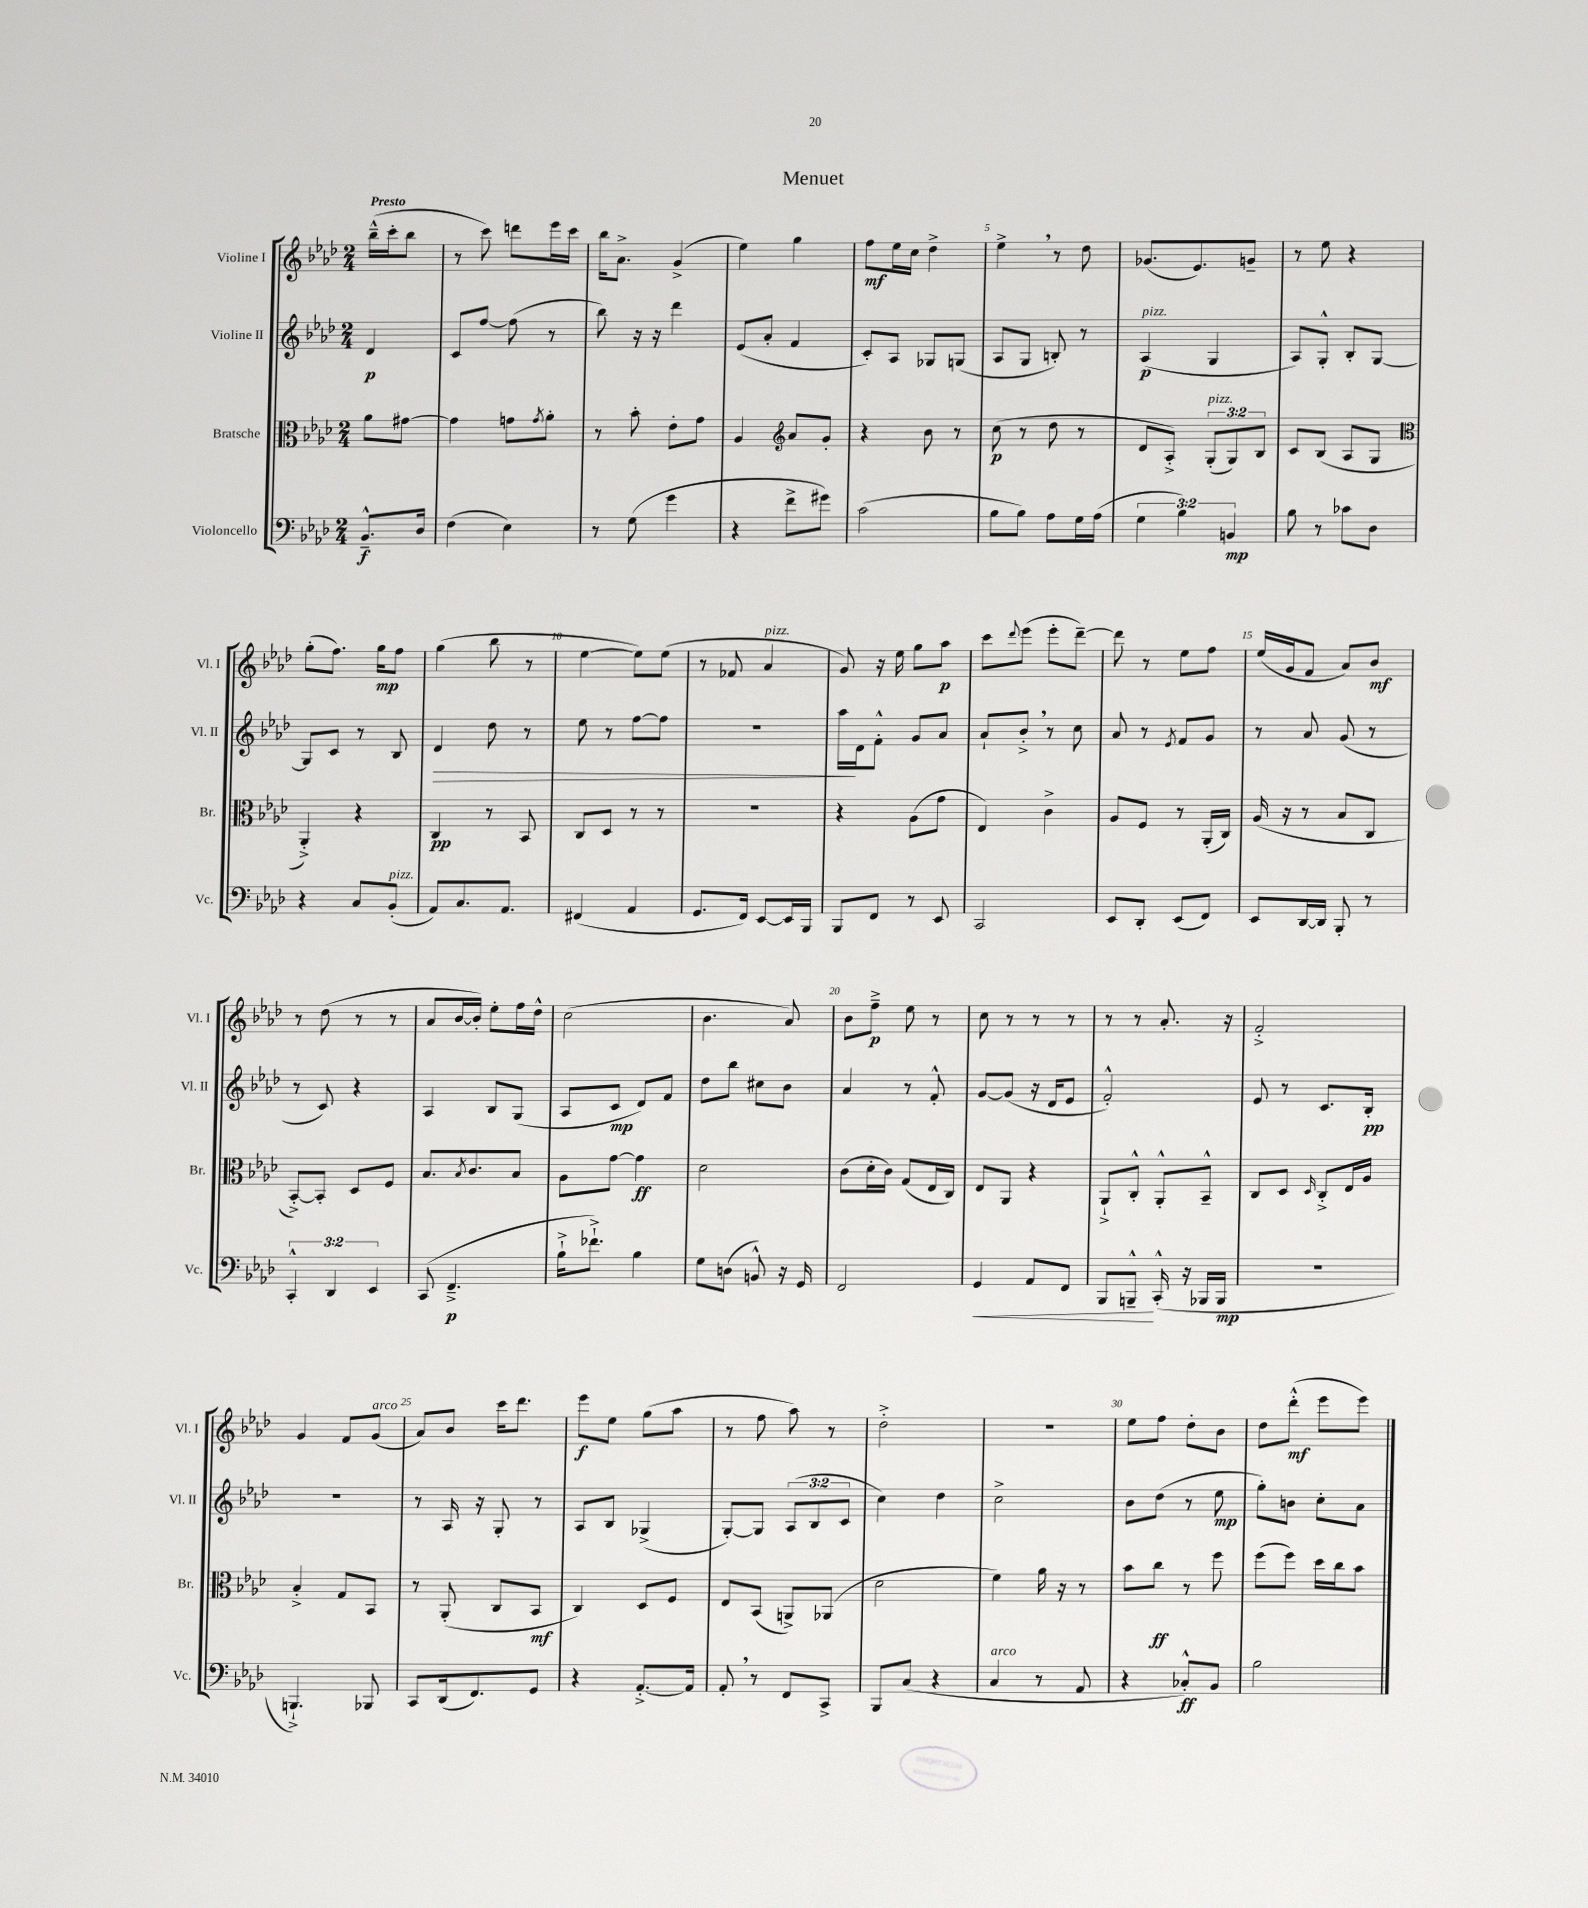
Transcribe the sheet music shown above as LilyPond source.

\header { title = "Menuet" }
<<
\new StaffGroup <<
\new Staff = "s0" \with { instrumentName = "Violine I" shortInstrumentName = "Vl. I" } {
    \clef treble \key aes \major \numericTimeSignature \time 2/4 \partial 4 \tempo "Presto"
    bes''16---^( c'''16-. bes''8 |
    r8 c'''8) d'''8 ees'''16 c'''16 |
    bes''16 aes'8.-> g'4->( |
    ees''4) g''4 |
    f''8\mf ees''16 c''16 des''4-> |
    ees''4-> \breathe r8 des''8 |
    ges'8.( ees'8.) g'8-- |
    r8 ees''8 r4 |
    g''8-.( f''8.) g''16\mp f''8 |
    g''4( bes''8 r8 |
    ees''4~ ees''8) ees''8( |
    r8 fes'8 aes'4^\markup { \italic "pizz." } |
    g'8) r16 ees''16 g''8 aes''8\p |
    c'''8 \appoggiatura { des'''8 } ees'''8( ees'''8-. des'''8~--) |
    des'''8 r8 ees''8 f''8 |
    ees''16( g'16 f'8 aes'8) bes'8\mf |
    r8 des''8( r8 r8 |
    aes'8 bes'16~ bes'16-.) ees''8-. f''16 des''16-^ |
    c''2( |
    bes'4. aes'8) |
    bes'8 f''8--->\p ees''8 r8 |
    c''8 r8 r8 r8 |
    r8 r8 aes'8.-. r16 |
    f'2-.-> |
    g'4 f'8 g'8^\markup { \italic "arco" }( |
    aes'8) bes'8 c'''16 des'''8. |
    ees'''8\f ees''8 g''8( aes''8 |
    r8 f''8 aes''8) r8 |
    des''2-.-> |
    r2 |
    ees''8 f''8 des''8-. bes'8 |
    des''8 des'''8-.-^\mf( ees'''8 ees'''8) \bar "|." |
}
\new Staff = "s1" \with { instrumentName = "Violine II" shortInstrumentName = "Vl. II" } {
    \clef treble \key aes \major \numericTimeSignature \time 2/4 \override Staff.TupletNumber.text = #tuplet-number::calc-fraction-text \partial 4
    des'4\p |
    c'8 f''8~ f''8( r8 |
    bes''8) r16 r16 des'''4 |
    ees'8( aes'8-. f'4 |
    c'8-.) aes8 ges8 g8( |
    aes8 g8 b8-.) r8 |
    aes4\p^\markup { \italic "pizz." }( g4 |
    aes8) g8-.-^ bes8-. g8~ |
    g8 c'8 r8 bes8 |
    des'4\> des''8 r8 |
    ees''8 r8 f''8~ f''8 |
    R2 |
    aes''16\! des'16 f'8-.-^ g'8 aes'8 |
    aes'8-! bes'8-.-> \breathe r8 c''8 |
    aes'8 r8 \acciaccatura { ees'8 } f'8 g'8 |
    r8 aes'8 g'8( r8 |
    r8 c'8) r4 |
    aes4 bes8 g8( |
    aes8 c'8\mp des'8) f'8 |
    des''8 bes''8 cis''8 bes'8 |
    aes'4 r8 f'8-.-^ |
    g'8~ g'8( r16 des'16 ees'8 |
    f'2-.-^) |
    ees'8 r8 c'8. bes16-.\pp |
    r2 |
    r8 aes16 r16 g8-. r8 |
    aes8 bes8 ges4->( |
    g8~-.) g8 \tuplet 3/2 { aes8( bes8 c'8 } |
    c''4) des''4 |
    c''2-> |
    bes'8 des''8( r8 ees''8\mp |
    g''8-.) b'8 c''8-. aes'8 \bar "|." |
}
\new Staff = "s2" \with { instrumentName = "Bratsche" shortInstrumentName = "Br." } {
    \clef alto \key aes \major \numericTimeSignature \time 2/4 \override Staff.TupletNumber.text = #tuplet-number::calc-fraction-text \partial 4
    aes'8 gis'8~ |
    gis'4 g'8 \acciaccatura { g'8 } aes'8-. |
    r8 bes'8-. ees'8-. g'8 |
    aes4 \clef treble aes'8 g'8-. |
    r4 bes'8 r8 |
    c''8\p( r8 des''8 r8 |
    des'8 aes8-.->) \tuplet 3/2 { g8-.^\markup { \italic "pizz." }( g8) bes8 } |
    c'8 bes8( aes8 g8 |
    \clef alto aes,4-.->) r4 |
    c4\pp r8 bes,8 |
    c8 des8 r8 r8 |
    r2 |
    r4 aes8( g'8 |
    ees4) c'4-> |
    aes8 f8 r8 aes,16-.( c16) |
    aes16( r16 r8 bes8 c8 |
    bes,8~-.->) bes,8-. des8 f8 |
    bes8. \acciaccatura { bes8 } c'8. bes8 |
    aes8 g'8~ g'4\ff |
    des'2 |
    c'8( des'16-. c'16) g8( ees16 c16) |
    ees8 aes,8 r4 |
    aes,8-!-> c8-.-^ aes,8-.-^ bes,8---^ |
    c8 des8 \grace { des16 } c8-.-> ees16 aes16 |
    bes4-.-> g8 bes,8 |
    r8 aes,8-.( c8 bes,8\mf |
    c4) des8 f8 |
    ees8 bes,8( a,8->) aes,8( |
    des'2 |
    f'4) aes'16 r16 r8 |
    bes'8 c''8\ff r8 f''8 |
    f''8( f''8) des''16 c''16 bes'8 \bar "|." |
}
\new Staff = "s3" \with { instrumentName = "Violoncello" shortInstrumentName = "Vc." } {
    \clef bass \key aes \major \numericTimeSignature \time 2/4 \override Staff.TupletNumber.text = #tuplet-number::calc-fraction-text \partial 4
    bes,8.---^\f des16 |
    f4( ees4) |
    r8 g8( g'4 |
    r4 f'8-> gis'8) |
    c'2( |
    bes8 bes8) aes8 g16 aes16( |
    \tuplet 3/2 { g4 bes4) b,4\mp } |
    bes8 r8 ces'8 des8 |
    r4 c8 bes,8-.^\markup { \italic "pizz." }( |
    aes,8) c8. aes,8. |
    fis,4( aes,4 |
    g,8. f,16) ees,8~ ees,16 bes,,16 |
    bes,,8 f,8 r8 ees,8 |
    c,2 |
    ees,8 des,8-. ees,8( f,8) |
    ees,8 des,16~ des,16 bes,,8-. r8 |
    \tuplet 3/2 { c,4-.-^ des,4 ees,4 } |
    c,8( f,4.--->\p |
    bes16-!-> fes'8.-!->) bes4 |
    g8 d8( b,8-^) r16 g,16 |
    f,2 |
    g,4\< aes,8 f,8 |
    bes,,8 b,,8---^\! c,16-.-^( r16 bes,,16 bes,,16\mp |
    R2 |
    b,,4.-!->) bes,,8 |
    c,8 des,16( f,8.) g,8 |
    r4 aes,8.~-.-> aes,16 |
    aes,8-. \breathe r8 f,8 c,8-> |
    bes,,8 c8( r4 |
    c4^\markup { \italic "arco" } r8 aes,8 |
    r4 ces8-.-^\ff) bes,8 |
    bes2 \bar "|." |
}
>>
>>
\layout { \context { \Score \override BarNumber.break-visibility = ##(#f #t #t) barNumberVisibility = #(every-nth-bar-number-visible 5) } }
